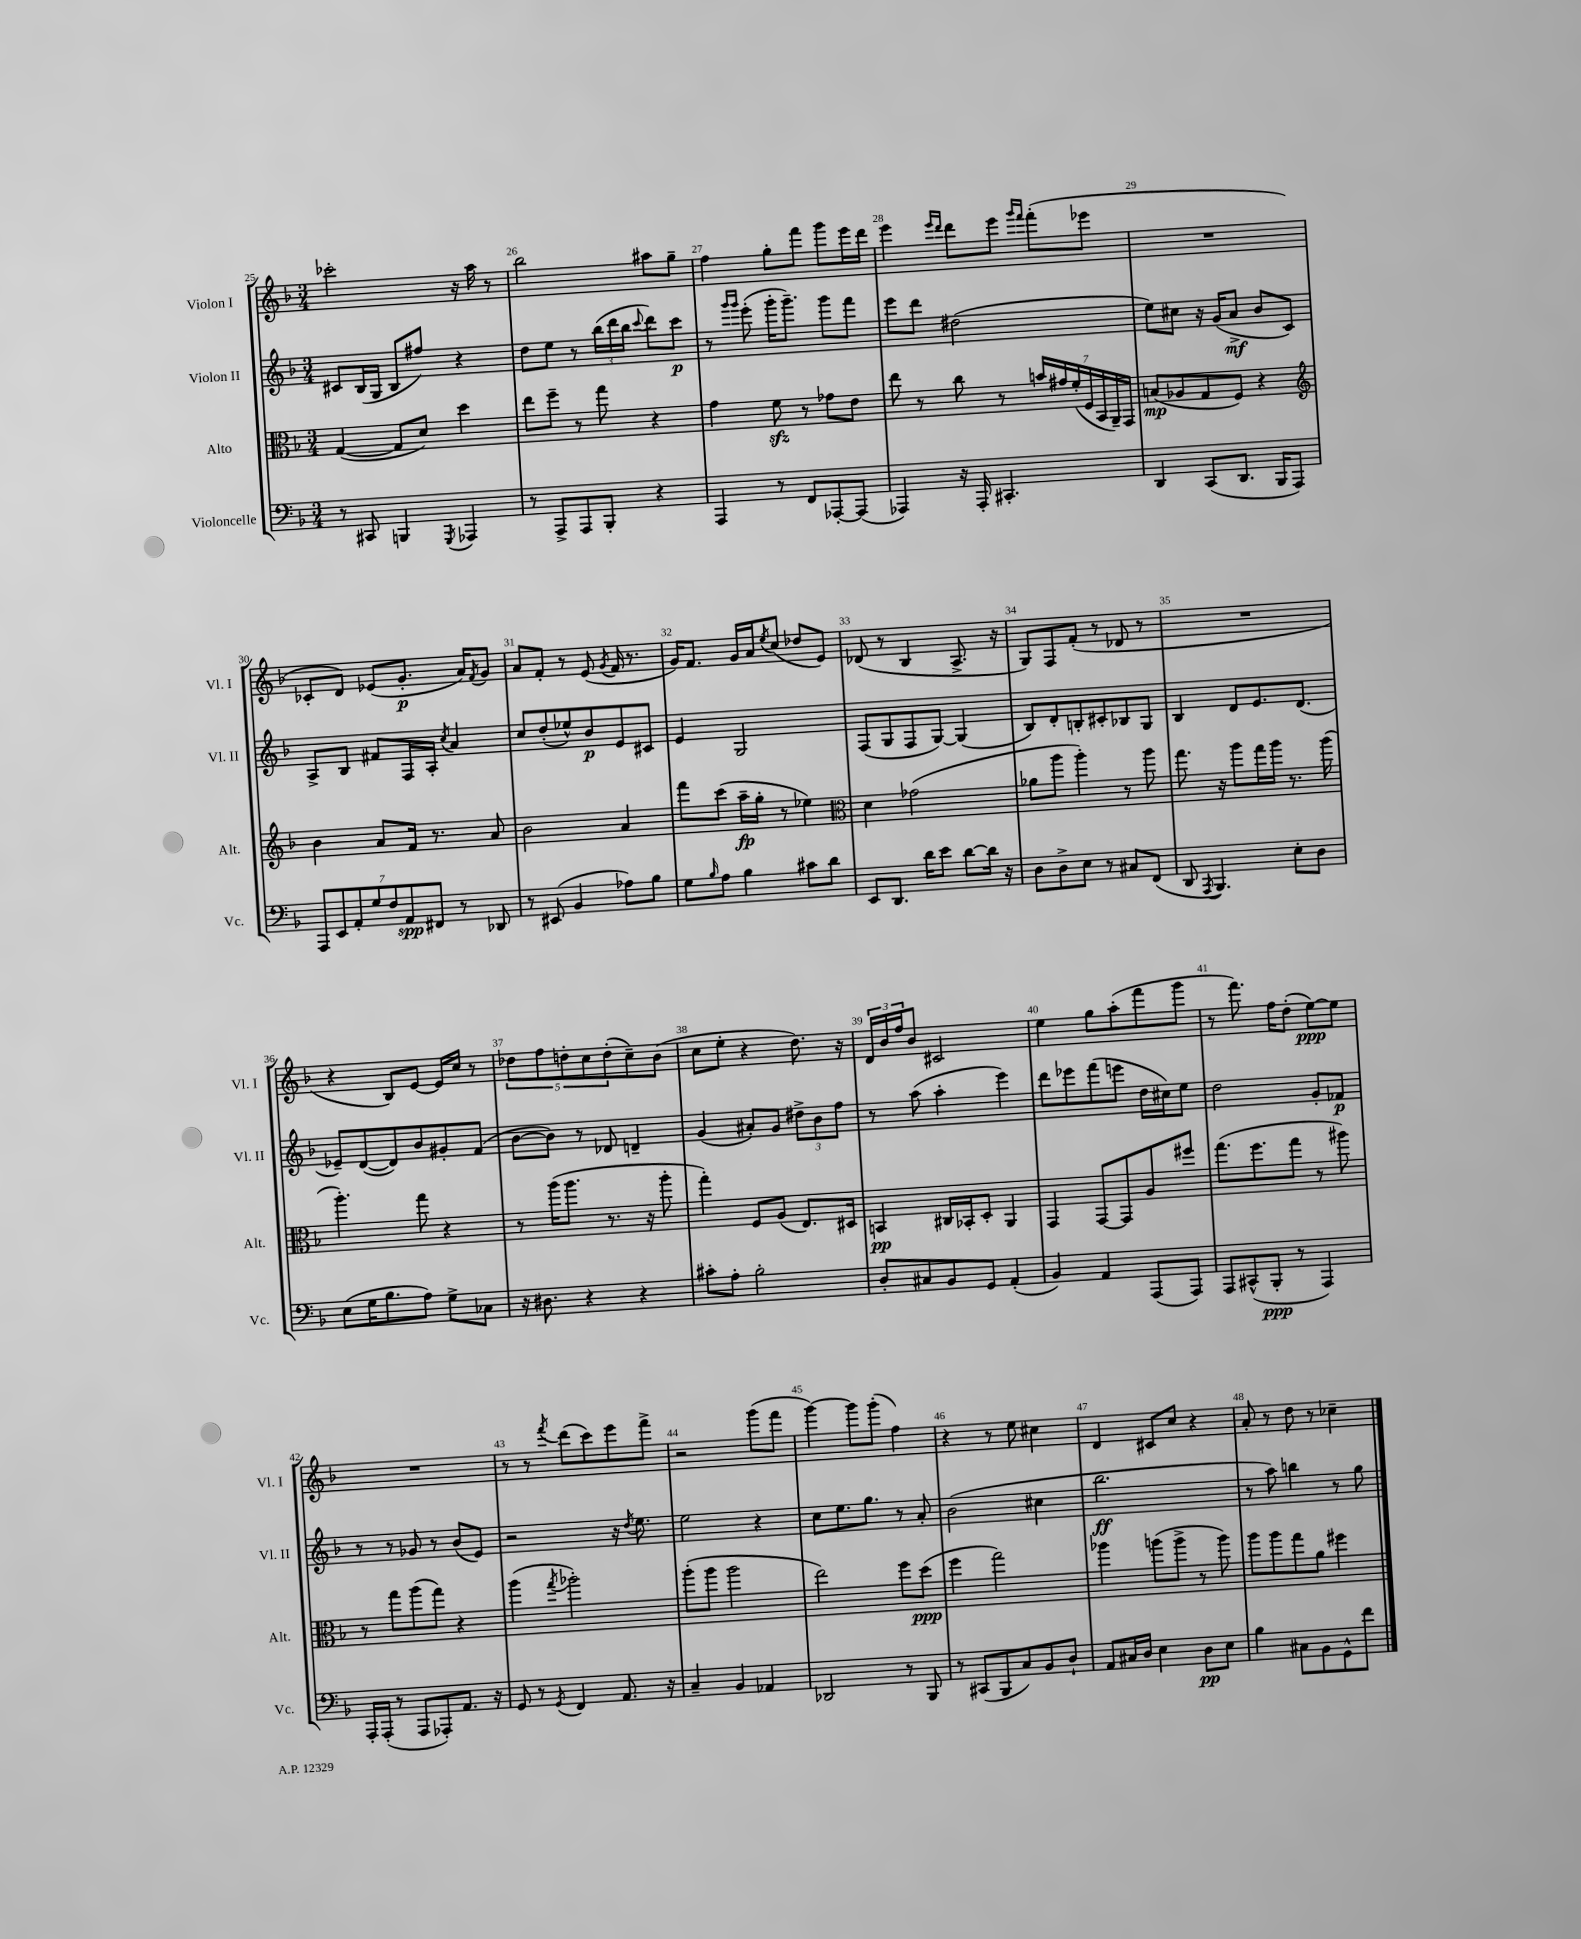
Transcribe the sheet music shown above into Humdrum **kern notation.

**kern	**dynam	**kern	**dynam	**kern	**dynam	**kern	**dynam
*part4	*part4	*part3	*part3	*part2	*part2	*part1	*part1
*staff4	*staff4	*staff3	*staff3	*staff2	*staff2	*staff1	*staff1
*I"Violoncelle	*	*I"Alto	*	*I"Violon II	*	*I"Violon I	*
*I'Vc.	*	*I'Alt.	*	*I'Vl. II	*	*I'Vl. I	*
*clefF4	*	*clefC3	*	*clefG2	*	*clefG2	*
*k[b-]	*	*k[b-]	*	*k[b-]	*	*k[b-]	*
*M3/4	*	*M3/4	*	*M3/4	*	*M3/4	*
=25	=25	=25	=25	=25	=25	=25	=25
8r	.	([4G/	.	8c#X/L	.	2ccc-X'\	.
8CC#X/	.	.	.	(16B-/L	.	.	.
.	.	.	.	16G/JJ	.	.	.
4BBBn/	.	8G/L]	.	8B-/L	.	.	.
.	.	8d/J)	.	8ff#X/J)	.	.	.
8qGGG/	.	.	.	.	.	.	.
4AAA-X/	.	4dd\	.	4r	.	16r	.
.	.	.	.	.	.	16aa\	.
.	.	.	.	.	.	8r	.
=26	=26	=26	=26	=26	=26	=26	=26
8r	.	8ee\L	.	8dd\L	.	2bb-\	.
8AAA^/L	.	8ff~\J	.	8ee\J	.	.	.
8AAA/	.	8r	.	8r	.	.	.
8BBB-'/J	.	8gg\	.	(24bb-\LL	.	.	.
.	.	.	.	24ddd\	.	.	.
.	.	.	.	24bb-\JJ	.	.	.
.	.	.	.	8qqccc/	.	.	.
4r	.	4r	.	8ddd\L)	.	8aa#X\L	.
.	.	.	.	8ccc\J	p	8gg~\J	.
=27	=27	=27	=27	=27	=27	=27	=27
4AAA/	.	4g\	.	8r	.	4ff\	.
.	.	.	.	16qqggg/LL	.	.	.
.	.	.	.	16qqggg/JJ	.	.	.
.	.	.	.	(8eee'\	.	.	.
8r	.	8fzz\	.	16ggg'\KL	.	8gg'\L	.
.	.	.	.	8.ggg~\J)	.	.	.
8FF/L	.	8r	.	.	.	8fff\J	.
[8AAA-X'/	.	8g-X\L	.	8ggg\L	.	8ggg\L	.
(8AAA-/J]	.	8e\J	.	8fff\J	.	16eee\L	.
.	.	.	.	.	.	16ddd\JJ	.
=28	=28	=28	=28	=28	=28	=28	=28
4AAA-X/)	.	8ee\	.	8eee\L	.	4eee\	.
.	.	8r	.	8ddd\J	.	.	.
.	.	.	.	.	.	16qqeee/LL	.
.	.	.	.	.	.	16qqddd/JJ	.
16r	.	8cc\	.	(2dd#X\	.	8ddd\L	.
16AAA-'/	.	.	.	.	.	.	.
4.CC#X'/	.	8r	.	.	.	8eee\J	.
.	.	.	.	.	.	16qqggg/LL	.
.	.	.	.	.	.	16qqfff/JJ	.
.	.	28bn/LL	.	.	.	(8fff'\L	.
.	.	28g#X/	.	.	.	.	.
.	.	(28f'/	.	.	.	.	.
.	.	28F/	.	.	.	.	.
.	.	.	.	.	.	8eee-X\J	.
.	.	28BB-/	.	.	.	.	.
.	.	28AA~/)	.	.	.	.	.
.	.	28GG/JJ	.	.	.	.	.
=29	=29	=29	=29	=29	=29	=29	=29
4DD/	.	(8Bn/L	mp	8ee\L)	.	2.r	.
.	.	8A-X/	.	8cc#X\J	.	.	.
(8CC/L	.	8G/	.	16r	.	.	.
.	.	.	.	(16g/KL	.	.	.
8.DD/J	.	8F/J)	.	8a^/J	mf	.	.
.	.	4r	.	8b-/L	.	.	.
16BBB-/KL	.	.	.	.	.	.	.
8AAA/J)	.	.	.	8c/J)	.	.	.
!!LO:LB:g=z
=30	=30	=30	=30	=30	=30	=30	=30
*	*	*clefG2	*	*	*	*	*
14AAA/L	.	4b-\	.	8A^/L	.	8c-X'/L	.
14EE/	.	.	.	.	.	.	.
.	.	.	.	8B-/J	.	8d/J)	.
14AA'/	.	.	.	.	.	.	.
14G/	.	.	.	.	.	.	.
.	.	8a/L	.	8f#X/L	.	(8e-X/L	.
14F/	.	.	.	.	.	.	.
14AA/	spp	.	.	.	.	.	.
.	.	16f/Jk	.	16F/L	.	8.g'/J	p
14FF#X/J	.	.	.	.	.	.	.
.	.	8.r	.	16A'/JJ	.	.	.
.	.	.	.	8qcc/	.	.	.
8r	.	.	.	4a/	.	.	.
.	.	.	.	.	.	16a/KL)	.
.	.	.	.	.	.	8qf/	.
8DD-X/	.	8a/	.	.	.	8g/J	.
=31	=31	=31	=31	=31	=31	=31	=31
8r	.	2b-\	.	8cc/L	.	8a/L	.
(8EE#X/	.	.	.	(8dd'/	.	8f'/J	.
4BB-/	.	.	.	8ee-X^^/)	.	8r	.
.	.	.	.	8b-/	p	(8e/	.
.	.	.	.	.	.	8qg/	.
8A-X\L)	.	4a/	.	8e/	.	16f/	.
.	.	.	.	.	.	8.r	.
8B-\J	.	.	.	8c#X/J	.	.	.
=32	=32	=32	=32	=32	=32	=32	=32
8G\L	.	8fff\L	.	4e/	.	16g/KL)	.
.	.	.	.	.	.	8.f/J	.
16qqB-/	.	.	.	.	.	.	.
8A\J	.	(8ccc\J	.	.	.	.	.
4B-\	.	16aa~\LL	fp	2G/	.	16g/LL	.
.	.	16gg'\JJ	.	.	.	16a/J	.
.	.	.	.	.	.	8qee/	.
.	.	8r	.	.	.	(8cc/J	.
8c#X\L	.	4ee-X\)	.	.	.	8dd-X/L	.
8d\J	.	.	.	.	.	8e/J)	.
=33	=33	=33	=33	=33	=33	=33	=33
*	*	*clefC3	*	*	*	*	*
8EE/L	.	4d\	.	(8F/L	.	(8d-X/	.
8.DD/J	.	.	.	8G/	.	8r	.
.	.	(2g-X\	.	8F/	.	4B-/	.
16d\KL	.	.	.	.	.	.	.
8e\J	.	.	.	[8G/J)	.	.	.
[8d\L	.	.	.	(4G/]	.	8.A^/	.
16d\Jk]	.	.	.	.	.	.	.
16r	.	.	.	.	.	16r	.
=34	=34	=34	=34	=34	=34	=34	=34
8D\L	.	8a-X\L	.	8B-/L)	.	8G/L)	.
8D^\	.	8aa\J	.	8d'/	.	8F/	.
8E\J	.	4aa'\)	.	8Bn'/	.	(8f'/J	.
8r	.	.	.	8c#X'/	.	8r	.
8C#X/L	.	8r	.	8B-X/	.	8d-X/	.
(8FF/J	.	8aa\	.	8G/J	.	8r	.
=35	=35	=35	=35	=35	=35	=35	=35
8DD/	.	8.gg\	.	4B-/	.	2.r	.
8qAAA/	.	.	.	.	.	.	.
4.BBB-/)	.	.	.	.	.	.	.
.	.	16r	.	.	.	.	.
.	.	8aa\L	.	8d/L	.	.	.
.	.	16gg\L	.	8.e/	.	.	.
.	.	16aa\JJ	.	.	.	.	.
8E'\L	.	8.r	.	.	.	.	.
.	.	.	.	(8.d/J	.	.	.
8D\J	.	.	.	.	.	.	.
.	.	(16aa\	.	.	.	.	.
!!LO:LB:g=z
=36	=36	=36	=36	=36	=36	=36	=36
(8E\L	.	4.aa'\)	.	8e-X~/L)	.	4r	.
16G\K	.	.	.	([8d/	.	.	.
8.B-\	.	.	.	.	.	.	.
.	.	.	.	8d/])	.	8B-/L)	.
8A\J)	.	8gg\	.	8b-/	.	[8e/J	.
8G^\L	.	4r	.	8g#X'/	.	16e/LL]	.
.	.	.	.	.	.	16cc/JJ	.
8C-X\J	.	.	.	(8f/J	.	8r	.
=37	=37	=37	=37	=37	=37	=37	=37
16r	.	8r	.	[8b-\L	.	10dd-X\L	.
8.D#X\	.	.	.	.	.	.	.
.	.	.	.	.	.	10ff\	.
.	.	(16aa\KL	.	8b-\J])	.	.	.
.	.	8.aa\J	.	.	.	.	.
.	.	.	.	.	.	10ddn'\	.
4r	.	.	.	8r	.	.	.
.	.	.	.	.	.	10cc\	.
.	.	8.r	.	8d-X/	.	.	.
.	.	.	.	.	.	(10dd'\	.
4r	.	.	.	4dn~/	.	8cc~\)	.
.	.	16r	.	.	.	.	.
.	.	8aa'\	.	.	.	(8b-\J	.
=38	=38	=38	=38	=38	=38	=38	=38
8c#X'\L	.	4gg'\)	.	(4g/	.	8cc\L	.
8A'\J	.	.	.	.	.	8ee'\J	.
2B-'\	.	8F/L	.	8a#X'/L)	.	4r	.
.	.	(8A/J	.	8g/J	.	.	.
.	.	8.E/L)	.	12dd#X^\L	.	8.dd\)	.
.	.	.	.	12b-\	.	.	.
.	.	.	.	12ff\J	.	.	.
.	.	16D#X/Jk	.	.	.	16r	.
=39	=39	=39	=39	=39	=39	=39	=39
8D'/L	.	4BBn/	pp	8r	.	24d/LL	.
.	.	.	.	.	.	24b-/	.
.	.	.	.	.	.	24ff/J	.
8C#X/	.	.	.	(8aa\	.	8b-/J	.
8BB-/	.	16C#X/LL	.	4aa'\	.	2c#X/	.
.	.	16BB-X'/J	.	.	.	.	.
8GG/J	.	8D'/J	.	.	.	.	.
(4AA'/	.	4AA/	.	4eee\)	.	.	.
=40	=40	=40	=40	=40	=40	=40	=40
4BB-/)	.	4GG/	.	8ddd\L	.	4ee\	.
.	.	.	.	8eee-X\	.	.	.
4AA/	.	[8GG/L	.	(8fff\	.	8gg\L	.
.	.	8GG/]	.	8eeen\J	.	(8aa'\	.
(8AAA/L	.	8A/	.	16dd\LL	.	8fff\	.
.	.	.	.	16cc#X\J)	.	.	.
8AAA/J)	.	8ff#X/J	.	8ee\J	.	8ggg\J	.
=41	=41	=41	=41	=41	=41	=41	=41
8AAA/L	.	(8.gg\L	.	2dd\	.	8r	.
(8CC#X^^/	.	.	.	.	.	8.fff\)	.
.	.	8.ff\	.	.	.	.	.
8BBB-'/J	ppp	.	.	.	.	.	.
.	.	.	.	.	.	16ff\KL	.
8r	.	8gg\J	.	.	.	(8dd'\J	.
4AAA/)	.	8r	.	8g'/L	.	[8ee\L)	ppp
.	.	8aa#X\)	.	8f-X/J	p	8ee\J]	.
!!LO:LB:g=z
=42	=42	=42	=42	=42	=42	=42	=42
16AAA'/LL	.	8r	.	8r	.	2.r	.
(16AAA'/JJ	.	.	.	.	.	.	.
8r	.	8gg\L	.	8r	.	.	.
8AAA/L	.	(8aa\	.	8g-X/	.	.	.
8AAA-X'/)	.	8gg\J)	.	8r	.	.	.
8.AA/J	.	4r	.	(8b-/L	.	.	.
.	.	.	.	8e/J)	.	.	.
16r	.	.	.	.	.	.	.
=43	=43	=43	=43	=43	=43	=43	=43
8GG/	.	(4aa\	.	2r	.	8r	.
8r	.	.	.	.	.	8r	.
8qGG/	.	8qgg/	.	.	.	8qfff/	.
4FF/	.	2aa-X'\)	.	.	.	(8ddd\L	.
.	.	.	.	.	.	8ccc\)	.
8.AA/	.	.	.	16r	.	8eee\	.
.	.	.	.	8qdd/	.	.	.
.	.	.	.	8.ee\	.	.	.
.	.	.	.	.	.	8fff^\J	.
16r	.	.	.	.	.	.	.
=44	=44	=44	=44	=44	=44	=44	=44
4C~/	.	(8aa'\L	.	2ee\	.	2r	.
.	.	8aa\J	.	.	.	.	.
4BB-/	.	2aa\	.	.	.	.	.
4AA-X/	.	.	.	4r	.	(8ggg\L	.
.	.	.	.	.	.	8fff\J	.
=45	=45	=45	=45	=45	=45	=45	=45
2DD-X/	.	2ee\)	.	8cc\L	.	[4ggg\)	.
.	.	.	.	8.ee\	.	.	.
.	.	.	.	.	.	8ggg\L]	.
.	.	.	.	8.gg\J	.	.	.
.	.	.	.	.	.	(8ggg'\J	.
8r	.	8ff\L	.	8r	.	4ff\)	.
8BBB-/	.	(8dd\J	ppp	8a'/	.	.	.
=46	=46	=46	=46	=46	=46	=46	=46
8r	.	4ff\	.	(2b-\	.	4r	.
(8CC#X/L	.	.	.	.	.	.	.
8BBB-/	.	2gg\)	.	.	.	8r	.
8C/)	.	.	.	.	.	8ee\	.
8BB-/	.	.	.	4cc#X\	.	4cc#X\	.
8D`/J	.	.	.	.	.	.	.
=47	=47	=47	=47	=47	=47	=47	=47
8AA/L	.	4aa-X\	.	2.bb-\	ff	4d/	.
16C#X/L	.	.	.	.	.	.	.
16D/JJ	.	.	.	.	.	.	.
4E\	.	(8aan\L	.	.	.	8c#X/L	.
.	.	8aa^\J	.	.	.	8cc/J	.
8D\L	pp	8r	.	.	.	4r	.
8E\J	.	8aa\)	.	.	.	.	.
=48	=48	=48	=48	=48	=48	=48	=48
4B-\	.	8aa\L	.	8r	.	8a'/	.
.	.	8aa\	.	8aa\)	.	8r	.
8C#X\L	.	8gg\	.	4bbn\	.	8dd\	.
8BB-\	.	8a\J	.	.	.	8r	.
8GG^^\	.	4ff#X\	.	8r	.	4cc-X~\	.
8f\J	.	.	.	8gg\	.	.	.
==	==	==	==	==	==	==	==
*-	*-	*-	*-	*-	*-	*-	*-
